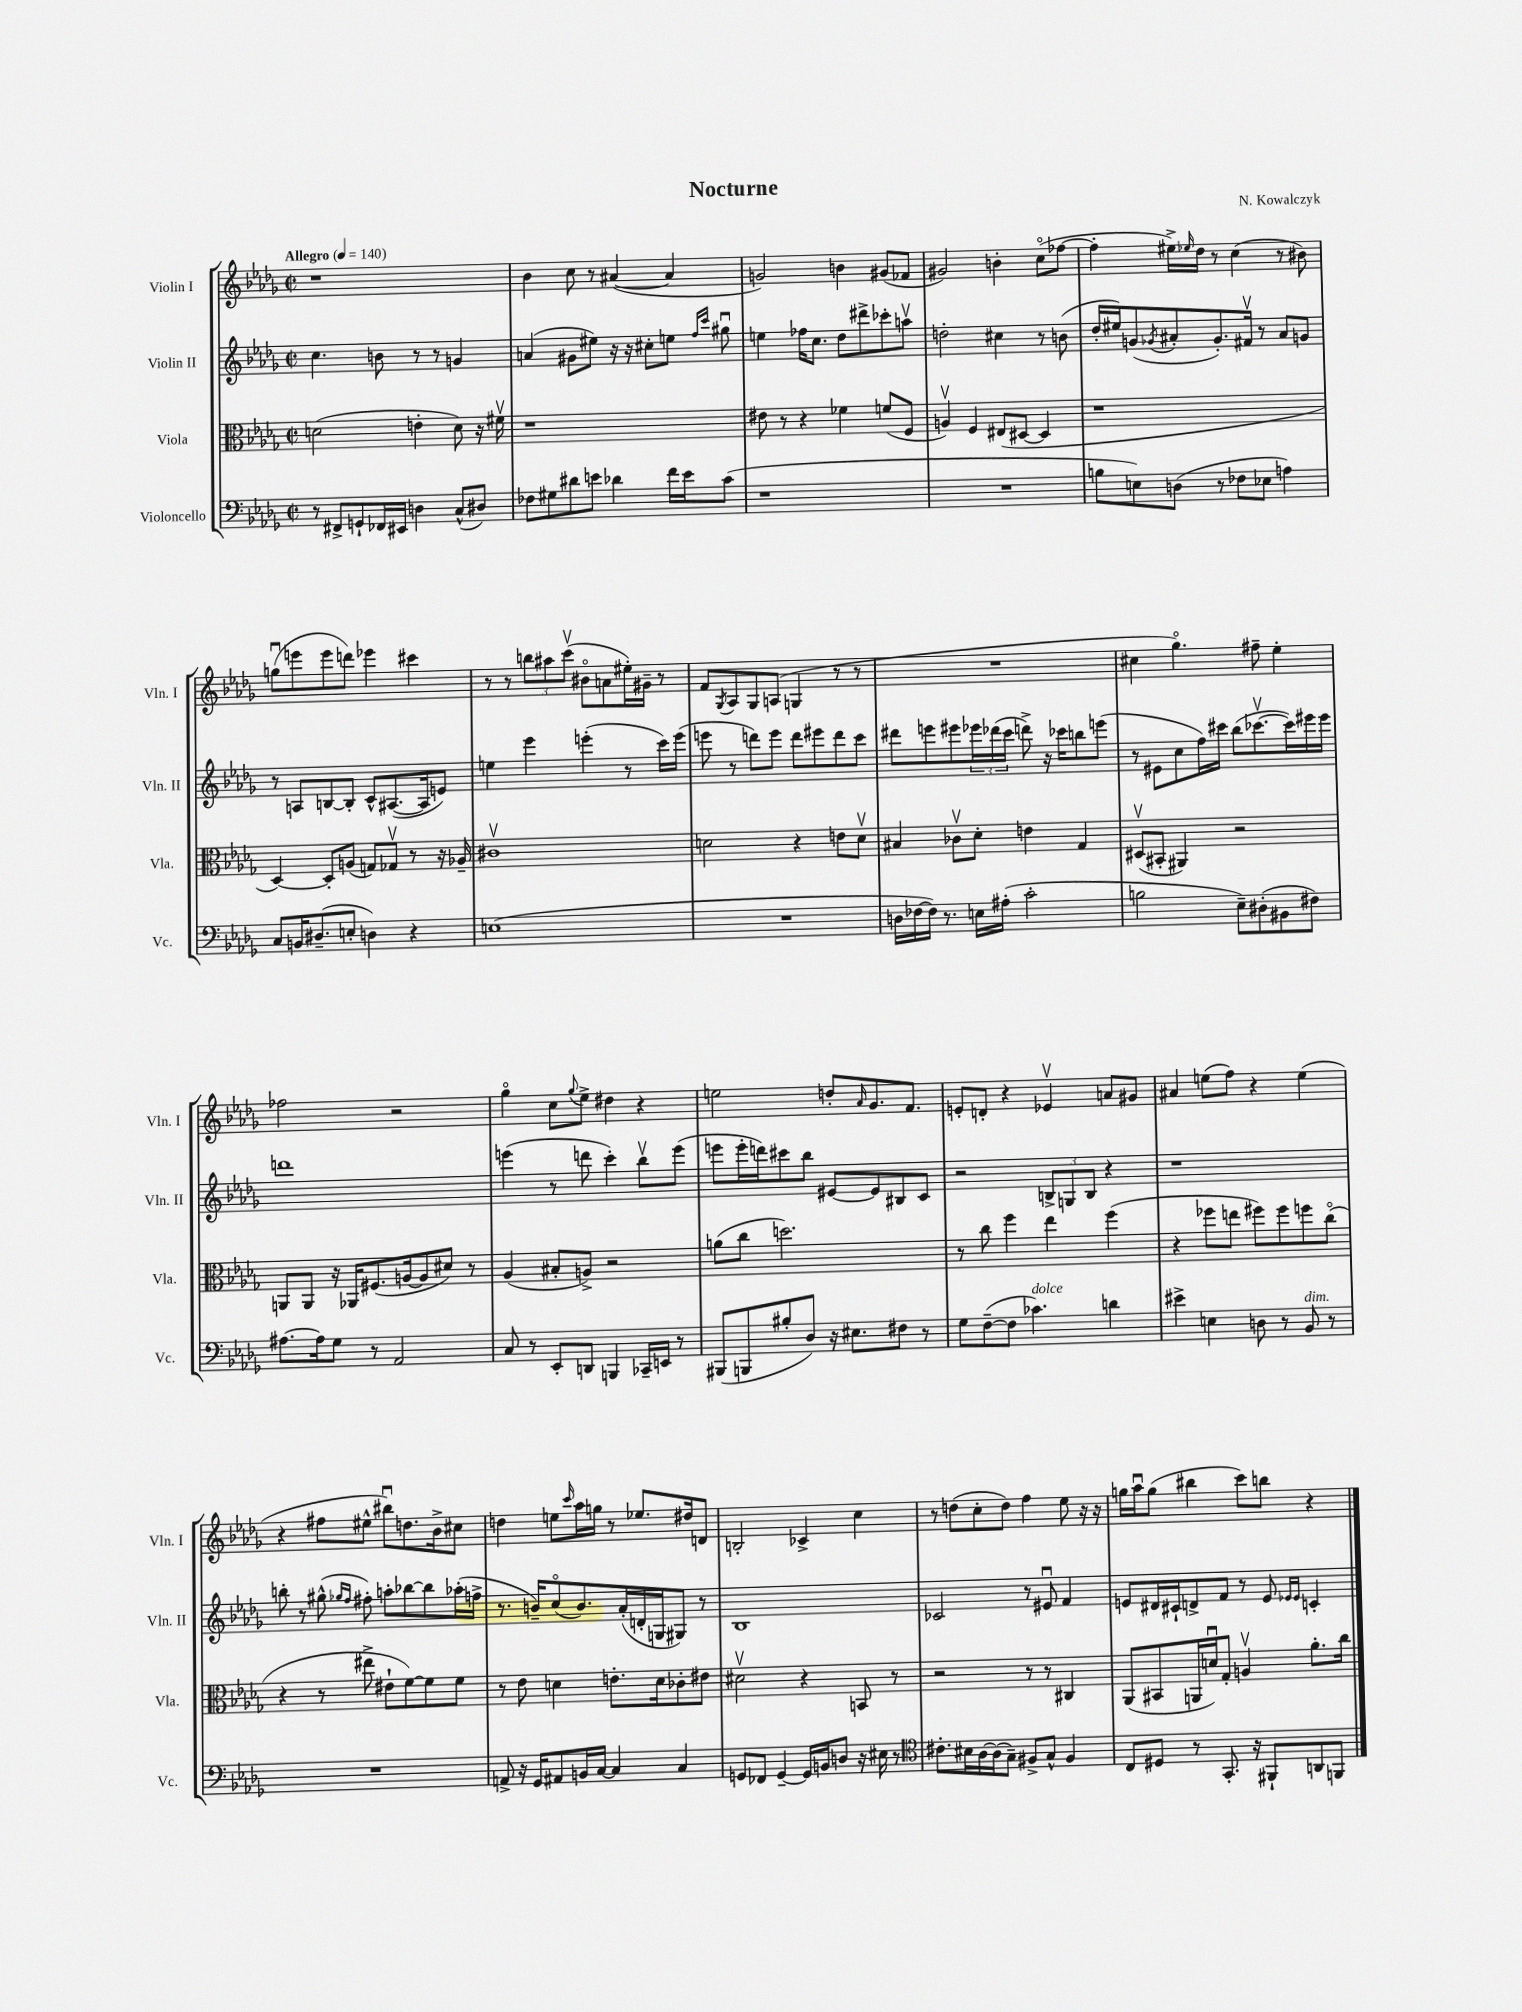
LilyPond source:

\header { title = "Nocturne" composer = "N. Kowalczyk" }
<<
\new StaffGroup <<
\new Staff = "s0" \with { instrumentName = "Violin I" shortInstrumentName = "Vln. I" } {
    \clef treble \key des \major \defaultTimeSignature \time 2/2 \tempo "Allegro" 4 = 140
    r1 |
    bes'4 c''8 r8 ais'4~( ais'4 |
    g'2) b'4 gis'8( fes'8 |
    gis'2) b'4-. c''8\flageolet( fes''8~ |
    fes''4-. eis''16->) \grace { ees''16 } des''16 r8 c''4( r8 bis'8) |
    g''8\downbow( e'''8 e'''8 d'''8) ees'''4 cis'''4 |
    r8 r8 \tuplet 3/2 { b''8 ais''8 c'''8\upbow( } bis'8\flageolet a'8 eis''16-.) gis'16-- r8 |
    f'8 \acciaccatura { ges8 } aes8 ges8 a8( g4 r8 r8 |
    R1 |
    cis''4 ges''4.\flageolet) fis''8-- ees''4-. |
    fes''2 r2 |
    ges''4\flageolet c''8 \appoggiatura { ges''8 } ees''8-> dis''4 r4 |
    e''2 d''8-. \grace { aes'16 } ges'8. f'8. |
    e'8-. d'8-. r4 ees'4\upbow a'8 gis'8 |
    ais'4 e''8( f''8) r4 e''4( |
    r4 fis''8 eis''8-^ bis''8\downbow) d''8. bes'16-> cis''8 |
    d''4 e''8 \grace { c'''16 } aes''16 g''16 r8 ees''8. dis''16 d'8 |
    b2-. ces'4-> c''4 |
    r8 d''8( c''8-. d''8) f''4 ees''8 r16 r16 |
    g''16 aes''16\downbow g''8( bis''4 c'''8) b''8 r4 \bar "|." |
}
\new Staff = "s1" \with { instrumentName = "Violin II" shortInstrumentName = "Vln. II" } {
    \clef treble \key des \major \defaultTimeSignature \time 2/2
    c''4. b'8 r8 r8 g'4 |
    a'4( gis'8 eis''8) r16 r16 cis''8-. e''8 \grace { f''16 c'''16 } gis''8\downbow |
    e''4 fes''16 c''8. des''8 dis'''8-> ces'''8-. a''8\upbow |
    d''2-. cis''4 r8 b'8( |
    des''16-. eis''16) g'8( \acciaccatura { ges'8 } ais'8-. ges'8.-.) fis'16\upbow r8 ais'8 g'8 |
    r8 a8 b8~ b8-. c'8-^ ais8.~( ais16 e'8) |
    e''4 ees'''4 e'''4-.( r8 c'''16) e'''16( |
    e'''8 r8 d'''8) e'''8 d'''8 eis'''8 d'''8 c'''8 |
    dis'''8 e'''8 eis'''8 \tuplet 3/2 { ees'''16 des'''16( c'''16 } d'''8->) r16 ces'''16 b''8 e'''8( |
    r8 eis'8 c''8 f''16) cis'''16 bes''8( ces'''8.~\upbow ces'''16) eis'''16 eis'''16 |
    d'''1 |
    e'''4( r8 d'''8 c'''4-.) bes''8\upbow e'''8( |
    e'''8 e'''16-. d'''16) cis'''8 bes''8 eis'8~ eis'8 bis8 c'8 |
    r2 \tuplet 3/2 { b8-> g8 b8 } r4 |
    r1 |
    b''8-. r8 gis''8-^( \grace { ges''16 f''16 } fis''8-.) a''8-. bes''8~ bes''8 aes''16-.( f''16-> |
    r8. b'16--) c''8\flageolet( b'8.) aes'16-.( d'16-. g16 gis8) r8 |
    bes1 |
    ces'2 r8 eis'8\downbow f'4 |
    e'8 dis'16 cis'16-! d'8-> f'8 r8 e'8 \grace { ees'16 ees'16 } c'4-. \bar "|." |
}
\new Staff = "s2" \with { instrumentName = "Viola" shortInstrumentName = "Vla." } {
    \clef alto \key des \major \defaultTimeSignature \time 2/2
    d'2( e'4-. d'8) r16 fis'16\upbow |
    r1 |
    eis'8 r8 r4 fes'4 f'8( f8 |
    a4\upbow) f4 eis8( dis8~ dis4 |
    r1 |
    des4~) des8-. a8( g8) ges8\upbow r8 r16 aes16-- |
    cis'1\upbow |
    d'2 r4 e'8 d'8\upbow |
    bis4 ces'8\upbow des'8-. e'4 ges4 |
    dis8\upbow( bis,8-. ais,4) r2 |
    a,8 a,8 r16 aes,16 fis8.( a16~ a8 dis'8) r8 |
    aes4( bis8-. a8->) r2 |
    a'8( c''8 d''2.) |
    r8 c''8 f''4 ees''4 f''4( |
    r4 fes''8 e''8 fis''8) fis''8 f''8 c''8\flageolet( |
    r4 r8 eis''8-> eis'8-! f'8~) f'8 f'8 |
    r8 ees'8 d'4 e'8.-. d'16 ces'8-. eis'8 |
    dis'2\upbow r4 b,8 r8 |
    r2 r8 r8 cis4 |
    aes,8( bis,8 a,16 d'16\downbow) ges8-. a4\upbow aes'8.-. c''16 \bar "|." |
}
\new Staff = "s3" \with { instrumentName = "Violoncello" shortInstrumentName = "Vc." } {
    \clef bass \key des \major \defaultTimeSignature \time 2/2
    r8 fis,8-> g,8-! fes,16 eis,16 d4 c8-^( dis8) |
    fes8 gis8 dis'8 e'8 des'4 f'16 e'16 c'8( |
    r1 |
    R1 |
    b8 e8) d8( r8 fes8 ees8 a4) |
    c8 b,16 dis8.--( e8-. d4) r4 |
    e1( |
    R1 |
    d16 fes16~ fes16) r8. e16 ais16-.( c'2-. |
    b2 ees8--) dis8-.( bis,8 fis8) |
    ais8.~ ais16 ges8 r8 aes,2 |
    c8 r8 ees,8-. d,8 b,,4 ces,16-- e,16 r8 |
    bis,,8( b,,8 bis8-. des8) r16 eis8. fis8 r8 |
    ges8 f8~--( f8 ces'4.^\markup { \italic "dolce" }) d'4 |
    eis'4-> e4 d8 r8 bes,8^\markup { \italic "dim." } r8 |
    R1 |
    a,8-> r16 ges,16 ais,8 b,16 c16~ c4 c4 |
    g,8 fes,8 g,4~-- g,16 b,16 d8 r16 eis16 r8 |
    \clef tenor cis'8.-. bis16 aes16~ aes16( ges8--) fis8-> ges8-^ fis4 |
    c8 dis8 r8 ges,8.-. r16 fis,8-! a,8 f,8 \bar "|." |
}
>>
>>
\layout { \context { \Score \remove "Bar_number_engraver" } }
